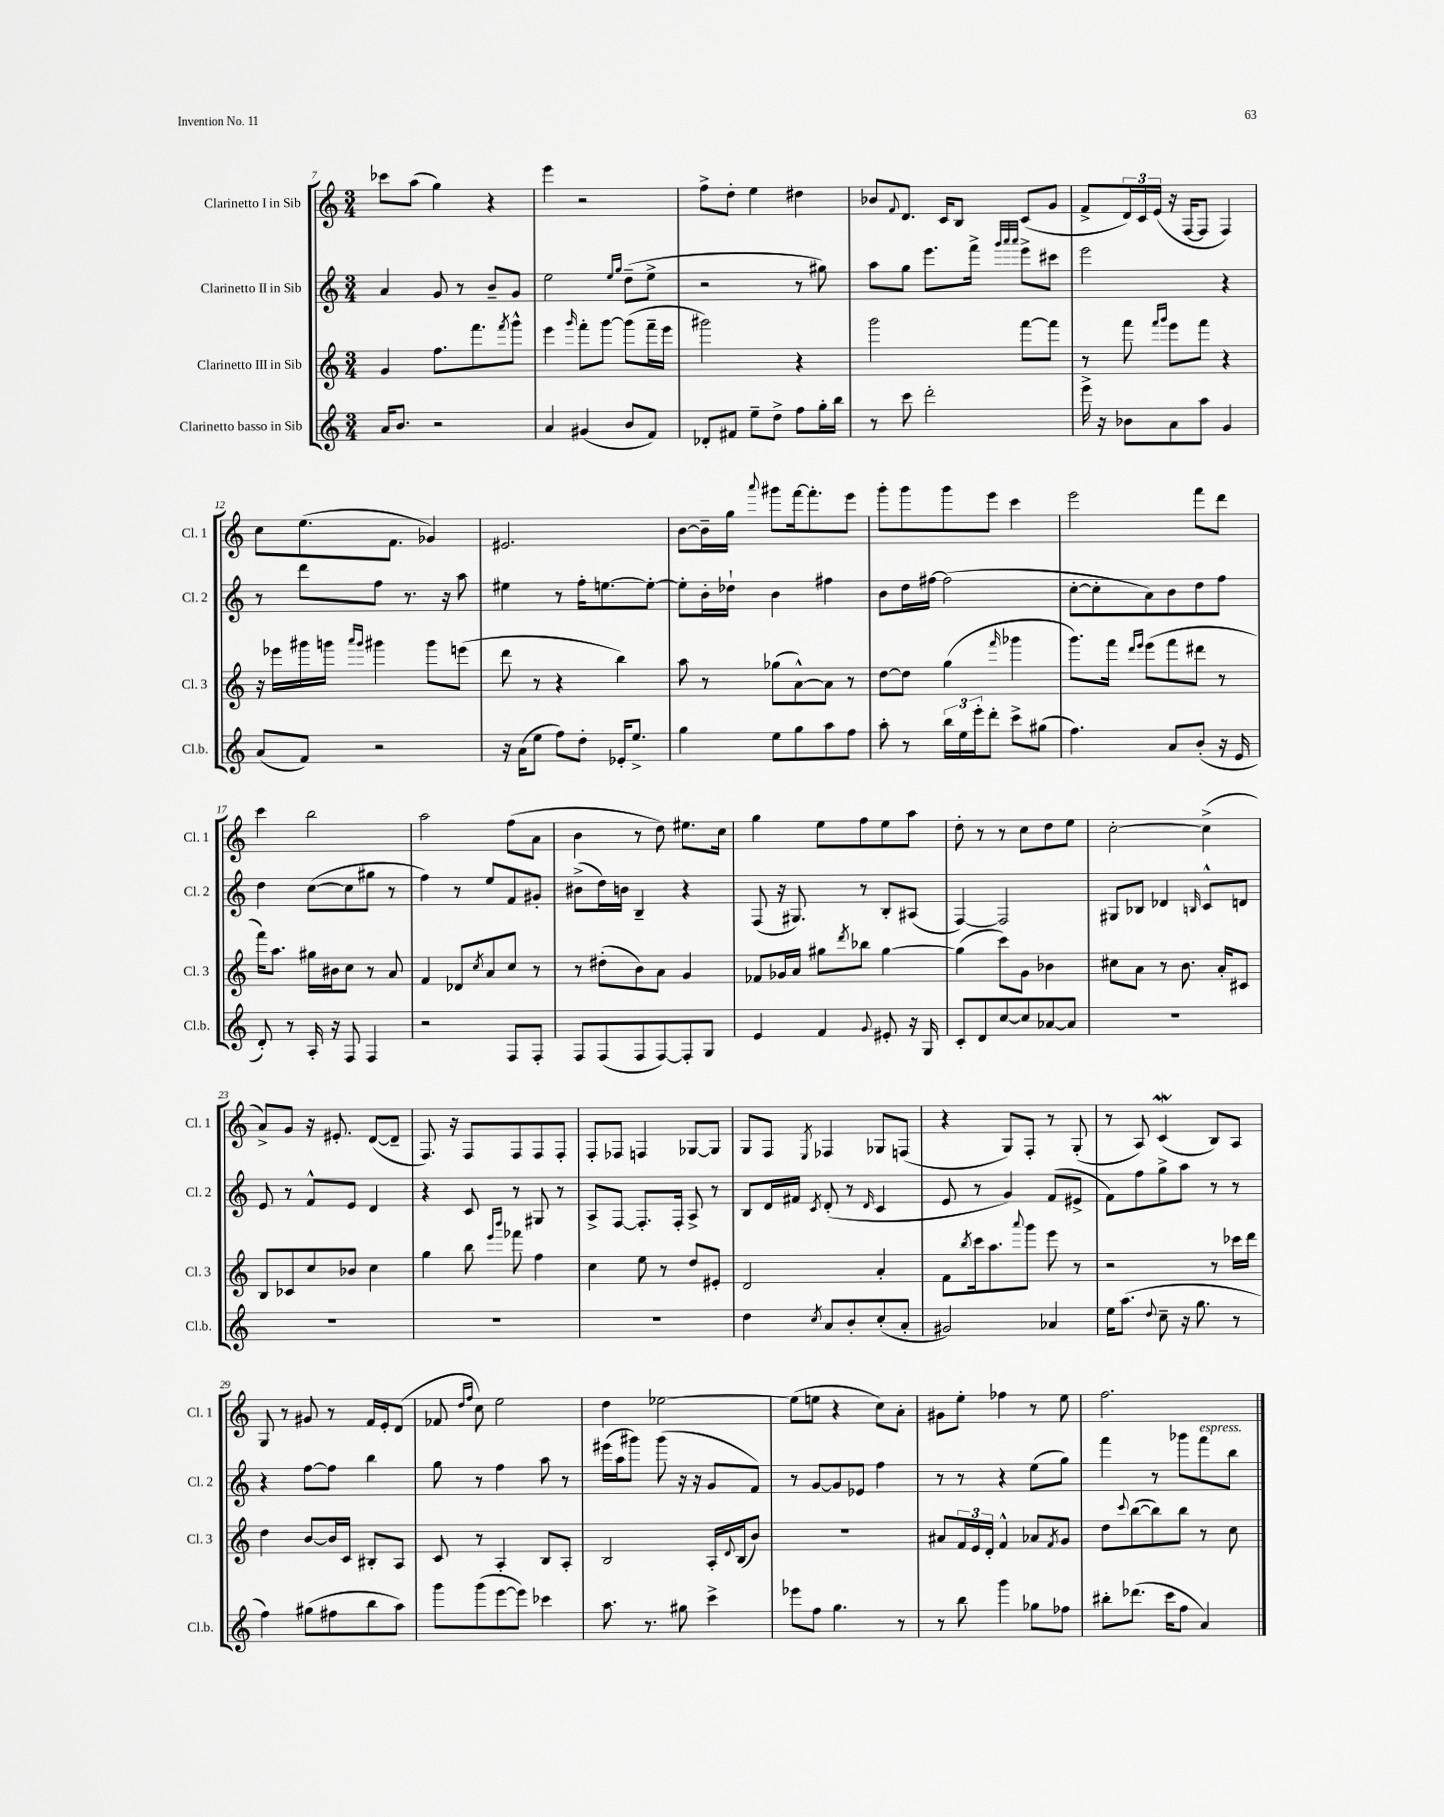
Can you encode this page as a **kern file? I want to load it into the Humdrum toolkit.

**kern	**kern	**kern	**kern
*staff4	*staff3	*staff2	*staff1
*clefG2	*clefG2	*clefG2	*clefG2
*k[]	*k[]	*k[]	*k[]
*M3/4	*M3/4	*M3/4	*M3/4
16a/LK	4g/	4a/	8ccc-\L
8.b/J	.	.	.
.	.	.	(8aa\J
2r	8.ff\L	8g/	4gg\)
.	.	8r	.
.	8.fff\	.	.
.	.	8b~/L	4r
.	8qfff/	.	.
.	8ggg^^\J	8g/J	.
=	=	=	=
4a/	4eee\	2ee\	4eee\
.	16qqggg/	.	.
(4g#/	8fff'\L	.	2r
.	[8ggg\J	.	.
.	.	16qqee/LL	.
.	.	16qqgg/JJ	.
8b/L	(8ggg\]L	(8dd~\L	.
8f/J)	16fff~\L	8ee^\J	.
.	16eee\JJ	.	.
=	=	=	=
8d-'/L	2ggg#\)	2r	8ff^\L
8f#/J	.	.	8dd'\J
8ee~\L	.	.	4ee\
8dd^\J	.	.	.
8ff\L	4r	8r	4dd#\
16gg'\L	.	8gg#\)	.
16bb\JJ	.	.	.
=	=	=	=
8r	2ggg\	8aa\L	8b-/L
.	.	.	8qqf/
8ccc\	.	8gg\J	8.d/J
2ddd'\	.	8.eee\L	.
.	.	.	16c/LK
.	.	.	8B/J
.	.	16fff^\Jk	.
.	.	32qqggg/LLL	.
.	.	32qqaaa/	.
.	.	32qqaaa/JJJ	.
.	[8fff\L	8eee^\L	(8c/L
.	8fff\]J	8ccc#\J	8g/J
=	=	=	=
16eee^\	8r	2eee\	8f^/L
16r	.	.	.
8b-\L	8fff\	.	24d/L)
.	.	.	24c/
.	.	.	(24e/JJ
.	16qqfff/LL	.	.
.	16qqggg/JJ	.	.
8a\	8eee\L	.	16r
.	.	.	[16F/LK
8aa\J	8fff\J	.	8F/]J
4g/	4r	4r	4F/)
=	=	=	=
(8a/L	16r	8r	8cc\L
.	16eee-\LL	.	.
8f/J)	16ggg#\	8ddd\L	(8.ee\
.	16ggg\JJ	.	.
.	16qqaaa/LL	.	.
.	16qqggg/JJ	.	.
2r	4ggg#\	8ff\J	.
.	.	.	8.f\J
.	.	8.r	.
.	8ggg#\L	.	4g-/)
.	.	16r	.
.	(8eee\J	8aa\	.
=	=	=	=
16r	8ddd\	4ee#\	2.e#/
(16a\LK	.	.	.
8ee\J	8r	.	.
8ff\L)	4r	8r	.
8dd'\J	.	16ff'\LK	.
.	.	[8.ee\	.
16e-'/LK	4bb\)	.	.
8.ee^/J	.	.	.
.	.	8ee'\_J	.
=	=	=	=
4gg\	8aa\	8ee'\]L	[8b\L
.	8r	16b'\L	16b~\]L
.	.	16dd-`\JJ	16gg\JJ
.	.	.	8qqaaa/
8ee\L	(8gg-\L	4b\	8ggg#\L
8gg\	[8a^^\)	.	[16fff\k
.	.	.	8.fff'\]
8aa\	8a\]J	4ff#\	.
8ff\J	8r	.	8eee\J
=	=	=	=
8aa'\	[8dd\L	8b\L	8ggg'\L
8r	8dd\]J	16dd\L	8ggg\
.	.	[16ff#\JJ	.
24bb\LL	(4gg\	(2ff#\]	8ggg\
24ee\	.	.	.
24eee'\J	.	.	.
8ddd'\J	.	.	8eee\J
.	16qqfff/	.	.
8ccc^\L	4ggg-\	.	4ccc\
(8gg#\J	.	.	.
=	=	=	=
4.ff\)	8.ggg\L)	[8cc'\L	2eee\
.	.	8cc'\]	.
.	16fff\Jk	.	.
.	16qqddd/LL	.	.
.	16qqeee/JJ	.	.
.	(8eee\L	8a\)	.
8a/L	8fff\	8b\	.
(8b'/J	8ddd#\J	8dd\	8fff\L
16r	8r	8ff\J	8ddd\J
16e/	.	.	.
=	=	=	=
8d'/)	16fff\LK)	4dd\	4ccc\
.	8.aa\J	.	.
8r	.	.	.
16A'/	16gg#\LL	([8cc\L	2bb\
16r	16b#\J	.	.
8F/	8cc\J	8cc\]	.
4F/	8r	8gg#\J	.
.	8a/	8r	.
=	=	=	=
2r	4f/	4ff\)	2aa\
.	8d-/L	8r	.
.	8qcc/	.	.
.	8a/	8ee/L	.
8F/L	8cc/J	8f/	(8ff\L
8F'/J	8r	8g#'/J	8a\J
=	=	=	=
8F/L	8r	(8b#^\L	4b\
(8F/	(8dd#'\L	16dd\L)	.
.	.	16b\JJ	.
8F/	8b\)	4B~/	8r
[8F/)	8a\J	.	8dd\)
8F'/]	4g/	4r	8.ee#\L
8G/J	.	.	.
.	.	.	16cc\Jk
=	=	=	=
4e/	8f-/L	(8F/	4gg\
.	16g-/L	16r	.
.	16a/JJ	8.G#/)	.
4f/	8gg#\L	.	8ee\L
.	8qddd/	.	.
.	8bb-\J	8r	8ff\
8qqg/	.	.	.
8e#'/	[4gg#\	8B'/L	8ee\
16r	.	(8A#/J	8aa\J
16G/	.	.	.
=	=	=	=
8c'/L	(4gg#\]	[4F/)	8dd'\
8d/	.	.	8r
[8cc/	8ccc\L)	2F/]	8r
8cc/]	8g\J	.	8cc\L
[8a-/	4b-\	.	8dd\
8a-/]J	.	.	8ee\J
=	=	=	=
2.r	8cc#\L	8G#/L	[2cc'\
.	8a\J	8B-/J	.
.	8r	4d-/	.
.	8.b\	.	.
.	.	16qqB/	.
.	.	8c^^/L	(4cc^\]
.	16a'/LK	.	.
.	8c#/J	8d/J	.
=	=	=	=
2.r	8B/L	8e/	8a^/L)
.	8c-/	8r	8g/J
.	8cc/	8f^^/L	16r
.	.	.	8.e#'/
.	8b-/J	8e/J	.
.	4cc\	4d/	([8d/L
.	.	.	8d~/]J
=	=	=	=
2.r	4gg\	4r	8.F/)
.	.	.	16r
.	8bb\	8c/	8F/L
.	16qqeee/LL	.	.
.	16qqbbb/JJ	.	.
.	8fff-\	8r	8F/
.	4ff\	8G#/	8F/
.	.	8r	8F'/J
=	=	=	=
2.r	4cc\	8A^/L	8F'/L
.	.	[8F/J	8F-/J
.	8ee\	8.F'/]L	4F/
.	8r	.	.
.	.	16F'/Jk	.
.	8dd/L	8A^/	[8G-/L
.	8e#'/J	8r	8G-/]J
=	=	=	=
4dd\	2d/	8B/L	8G/L
.	.	16d/L	8F/J
.	.	16f#/JJ	.
8qcc/	.	8qc/	8qE/
8a/L	.	(8d'/	4F-/
8b'/	.	8r	.
.	.	16qqd/	.
(8cc'/	4a'/	4c/	8G-/L
8a'/J	.	.	(8F/J
=	=	=	=
2g#/)	8f\L	8e/	4r
.	8qbb/	.	.
.	16ccc\k	8r	.
.	8.aa\	.	.
.	.	4g/)	8G/L)
.	8qqaaa/	.	.
.	8ggg\J	.	8F'/J
4a-/	8eee\	(8f/L	8r
.	8r	8e#^/J	(8G'/
=	=	=	=
16ee\LK	2r	8f\L)	8r
(8.aa\J	.	.	.
.	.	8ff\	8A/)
8qqdd/	.	.	.
8cc~\	.	8gg^\	(4c/
16r	.	8aa\J	.
8.gg\	.	.	.
.	8r	8r	8B/L)
8r	16ccc-\LL	8r	8A/J
.	16ddd\JJ	.	.
=	=	=	=
4ff\)	4dd\	4r	8G/
.	.	.	8r
(8gg#\L	[8b/L	[8ff\L	8g#/
8ff#\	16b/]L	8ff\]J	8r
.	16c/JJ	.	.
8bb\	8B#'/L	4bb\	16f/LL
.	.	.	16e'/J
8aa\J)	8A/J	.	(8d/J
=	=	=	=
8ggg\L	8c/	8gg\	8f-/
.	.	.	16qqdd/LL
.	.	.	16qqff/JJ
(8ggg\	8r	8r	8cc\)
[8eee\	4A'/	4ff\	2ee\
8eee\]J)	.	.	.
4ccc-\	8B/L	8aa\	.
.	8A'/J	8r	.
=	=	=	=
8.aa\	2B/	(16eee#\LL	4dd\
.	.	16aa\J	.
.	.	8ggg#\J)	.
8.r	.	.	.
.	.	(8ggg#\	[2ee-\
8gg#\	.	16r	.
.	.	16r	.
4ccc^\	16A'/LL	8g/L	.
.	8qqd/	.	.
.	(16B/J	.	.
.	8b/J)	8f/J)	.
=	=	=	=
8eee-\L	2.r	8r	(8ee-\]L
8ff\J	.	[8g/L	8ee\J
4.gg\	.	8g/]	4r
.	.	8e-/J	.
.	.	4ff\	8cc\L)
8r	.	.	8a'\J
=	=	=	=
8r	8a#/L	8r	8g#\L
8bb\	24f/L	8r	8ee'\J
.	24e/	.	.
.	24d'/JJ	.	.
4ggg\	4f^^/	4r	4ff-\
8gg-\L	8a-/L	(8ee\L	8r
.	8qf/	.	.
8ff-\J	8g/J	8gg\J)	8ee\
=	=	=	=
8bb#'\L	8dd\L	4fff\	2.ff\
.	8qqccc/	.	.
(8.ddd-\J	([8bb\	.	.
.	8bb\])	8r	.
16ccc\LK	.	.	.
8ff\J	8bb\J	8ggg-\L	.
4a/)	8r	8fff\	.
.	8cc\	8bb\J	.
==	==	==	==
*-	*-	*-	*-
